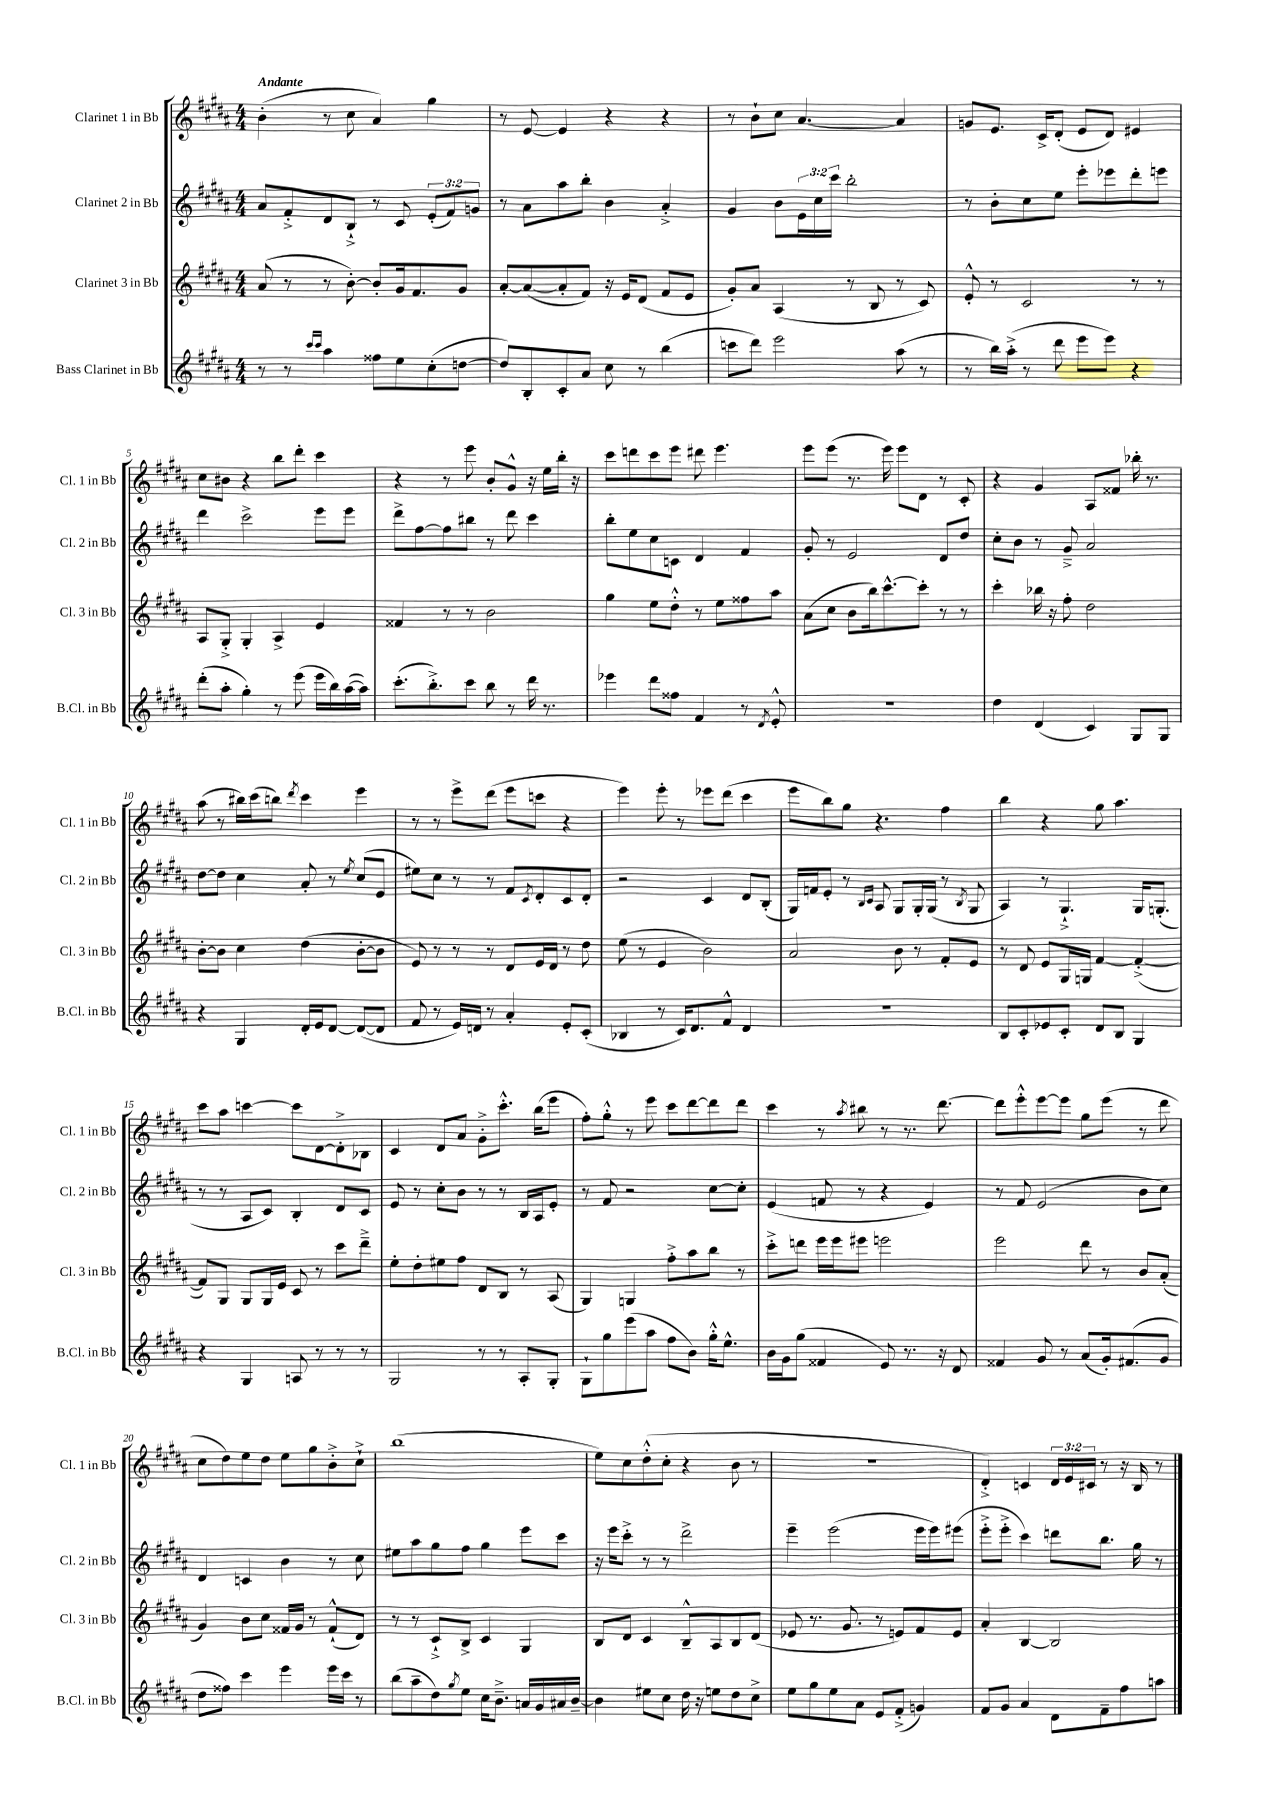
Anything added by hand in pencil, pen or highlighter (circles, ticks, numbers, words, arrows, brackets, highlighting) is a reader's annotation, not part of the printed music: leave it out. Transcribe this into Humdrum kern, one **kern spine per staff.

**kern	**kern	**kern	**kern
*staff4	*staff3	*staff2	*staff1
*clefG2	*clefG2	*clefG2	*clefG2
*k[f#c#g#d#a#]	*k[f#c#g#d#a#]	*k[f#c#g#d#a#]	*k[f#c#g#d#a#]
*M4/4	*M4/4	*M4/4	*M4/4
8r	(8a#	8a#	(4b'
8r	8r	8f#'^	.
16qqccc#	.	.	.
16qqccc#	.	.	.
4aa#	8r	8d#	8r
.	[8b')	8B`^	8cc#
8ff##	8b']	8r	4a#)
8ee	16g#	8c#	.
.	8.f#	.	.
(8cc#'	.	(12e'	4gg#
.	.	12f#)	.
[8dd	8g#	.	.
.	.	12g	.
=	=	=	=
8dd])	[8a#'	8r	8r
8B'	(8a#_	8a#	[8e
8c#'	8a#']	8aa#	4e]
8a#	8f#)	8bb'	.
8cc#	16r	4b	4r
.	16e	.	.
8r	(8d#	.	.
(4bb	8f#	4a#'^	4r
.	8e	.	.
=	=	=	=
8ccc	8g#')	4g#	8r
8ddd#)	8a#	.	8b`
2eee	(4A#	8b	8cc#
.	.	24e	[4.a#
.	.	24cc#	.
.	.	24ccc#	.
.	8r	2bb'	.
.	8B	.	.
(8aa#	8r	.	4a#]
8r	8c#)	.	.
=	=	=	=
8r	8e'^^	8r	8g
16bb)	8r	8b'	8.e
(16aa#'^	.	.	.
8r	2c#	8cc#	.
.	.	.	16c#^
8ddd#	.	8ee	(8d#'
8eee	.	8eee'	8e
8eee)	.	8eee-	8d#)
4r	8r	8ddd#'	4e#
.	8r	8eee	.
=	=	=	=
(8ddd#'	8A#	4ddd#	8cc#
8aa#'	8G#'^	.	8b#
4gg#')	4G#'	2ccc#^	4r
8r	4A#^	.	8bb
(8eee	.	.	8ddd#'
16eee	4e	8eee	4ccc#
16bb)	.	.	.
([16aa#	.	8eee	.
16aa#])	.	.	.
=	=	=	=
(8.ccc#'	4f##	8ddd#^	4r
.	.	[8ff#	.
8.bb'^)	.	.	.
.	8r	8ff#]	8r
8ccc#	8r	8bb#	8eee
8bb	2b	8r	8b'
8r	.	8ddd#	8g#^^
16ddd#	.	4ccc#	16r
8.r	.	.	16ee
.	.	.	16bb'
.	.	.	16r
=	=	=	=
4eee-	4gg#	8bb'	8ccc#
.	.	8ee	8ddd
8ddd#	8ee	8cc#	8ccc#
8ff##	8dd#'^^	8c	8eee
4f#	8r	4d#	8ddd#
.	8ee	.	4.eee
8r	8ff##	4f#	.
8qd#	.	.	.
8e'^^	8aa#	.	.
=	=	=	=
1r	(8a#	8g#'	8eee
.	8cc#	8r	(8eee
.	8b	2e	8.r
.	16bb)	.	.
.	[8.ccc#^^	.	16eee)
.	.	.	8eee
.	8ccc#']	.	8d#
.	8r	8d#	8r
.	8r	8dd#	8c#'
=	=	=	=
4dd#	4ccc#'	8cc#'	4r
.	.	8b	.
(4d#	16bb-	8r	4g#
.	16r	.	.
.	8ff#'	8g#~^	.
4c#)	2dd#	2a#	8A#
.	.	.	8f##
8G#	.	.	16bb-'
.	.	.	8.r
8G#	.	.	.
=	=	=	=
4r	[8b'	[8dd#	(8aa#
.	8b]	8dd#]	8r
4G#	4cc#	4cc#	16bb#)
.	.	.	(16ccc#
.	.	.	8bb)
.	.	.	8qddd#
16d#'	(4dd#	8a#'	4ccc#
16e	.	.	.
[8d#	.	8r	.
.	.	8qee	.
(8d#_	[8b'	(8cc#	4eee
8d#]	8b]	8e	.
=	=	=	=
8f#	8e)	8ee#)	8r
8r	8r	8cc#	8r
16e)	8r	8r	8eee^
16d	.	.	.
8r	8r	8r	(8ddd#
4a#'	8d#	8f#	8eee
.	.	8qc#	.
.	16e	8d#'	8ccc
.	16d#	.	.
8e'	8r	8c#	4r
(8c#'	8dd#	8d#'	.
=	=	=	=
4B-	(8ee	2r	4eee)
.	8r	.	.
8r	4e	.	8eee'
16c#)	.	.	8r
8.d#	.	.	.
.	2b)	4c#	8eee-
8f#^^	.	.	(8ddd#
4d#	.	8d#	4ccc#
.	.	(8B'	.
=	=	=	=
1r	2a#	16G#)	8eee
.	.	16f	.
.	.	8e'	8bb)
.	.	8r	8gg#
.	.	16qqB	.
.	.	16qqc#	.
.	.	8A#	4.r
.	8b	8G#	.
.	8r	16G#'	.
.	.	(16G#	.
.	8f#'	8r	4ff#
.	.	8qB	.
.	8e	8G#	.
=	=	=	=
8B	8r	4A#)	4bb
8c#'	8d#	.	.
8e-	8e	8r	4r
8c#'	16G#	4.G#`^	.
.	16G	.	.
8d#	[4f#	.	8gg#
8B	.	.	4.aa#
4G#	(4f#'^_	16G#	.
.	.	(8.G'	.
=	=	=	=
4r	8f#])	8r	8ccc#
.	8G#	8r	8aa#
4G#	8G#	8A#	[4ccc
.	16G#	8c#)	.
.	16e	.	.
8A	8c#	4B'	8ccc]
8r	8r	.	[8d#
8r	8ccc#	8d#	8d#'^]
8r	8ddd#~^	8c#	8B-
=	=	=	=
2G#	8ee'	8e	4c#
.	8dd#'	8r	.
.	8ee#	8cc#'	8d#
.	8ff#	8b	8a#
8r	8d#	8r	8g#'^
8r	8B	8r	8.ccc#'^^
8A#'	8r	16B	.
.	.	16A#	(16bb
8G#'	(8A#	8e'	8eee
=	=	=	=
8G#`	4G#)	8r	8ff#')
8gg#	.	8f#	8gg#'^^
(8eee	4G	2r	8r
8aa#	.	.	8eee
8ff#	8ff#'^	.	8ccc#
8b)	8aa#	.	[8ddd#
16gg#'^^	8bb	[8cc#	8ddd#]
8.ee^^	.	.	.
.	8r	8cc#']	8ddd#
=	=	=	=
16b	8ccc#'^	(4e	4ccc#
16g#	.	.	.
(8gg#	8ddd	.	.
4f##	16eee	8f	8r
.	16eee	.	.
.	.	.	8qaa#
.	8eee#	8r	8bb#
8e)	2eee	4r	8r
8.r	.	.	8.r
.	.	4e)	.
16r	.	.	[8.ddd#
8d#	.	.	.
=	=	=	=
4f##	2eee	8r	8ddd#]
.	.	8f#	8eee'^^
8g#	.	(2e	[8eee
8r	.	.	8eee]
(8a#	8ddd#	.	8gg#
16g#')	8r	.	(8eee
(8.f#	.	.	.
.	8b	8b	8r
8g#	(8a#'	8cc#)	8ddd#
=	=	=	=
8dd#	4g#)	4d#	8cc#
8ff##)	.	.	8dd#)
4ccc#	8b	4c	8ee
.	8cc#	.	8dd#
4eee	16f##	4b	8ee
.	16g#	.	.
.	8r	.	8gg#
16eee	(8f##`^^	8r	8b'^
16ccc#	.	.	.
8r	8d#)	8cc#	8cc#`^
=	=	=	=
(8bb	8r	8ee#	(1bb
8aa#~	8r	8aa#	.
8dd#)	8c#`^	8gg#	.
8qgg#	.	.	.
8ee	8B^	8ff#	.
16cc#	4c#	4gg#	.
8.b~^	.	.	.
16a	4G#	8eee	.
16g#	.	.	.
16a#	.	8ccc#	.
[16b~	.	.	.
=	=	=	=
4b]	8B	16r	8ee)
.	.	16eee	.
.	8d#	8ccc#'^	8cc#
8ee#	4c#	8r	(8dd#'^^
8cc#	.	8r	8cc#'
16dd#	8B~^^	2ddd#^	4r
16r	.	.	.
8ee	8A#	.	.
8dd#	8B	.	8b
8cc#^	(8d#	.	8r
=	=	=	=
8ee	8e-	4eee~	1r
8gg#	8.r	.	.
8ee	.	(2eee	.
.	8.g#	.	.
8a#	.	.	.
8e	8r	.	.
(8f#'^	8e)	.	.
4g)	8f#	16eee	.
.	.	16eee)	.
.	8e	(8eee#	.
=	=	=	=
8f#	4a#'	8eee'^	4d#'^)
8g#	.	8eee'^	.
4a#	[4B	4ccc#)	4c
8d#	2B]	8ddd	24d#
.	.	.	24e
.	.	.	24c#
8f#~	.	8.bb	8r
8ff#	.	.	16r
.	.	16gg#	16B
8aa	.	8r	8r
==	==	==	==
*-	*-	*-	*-
